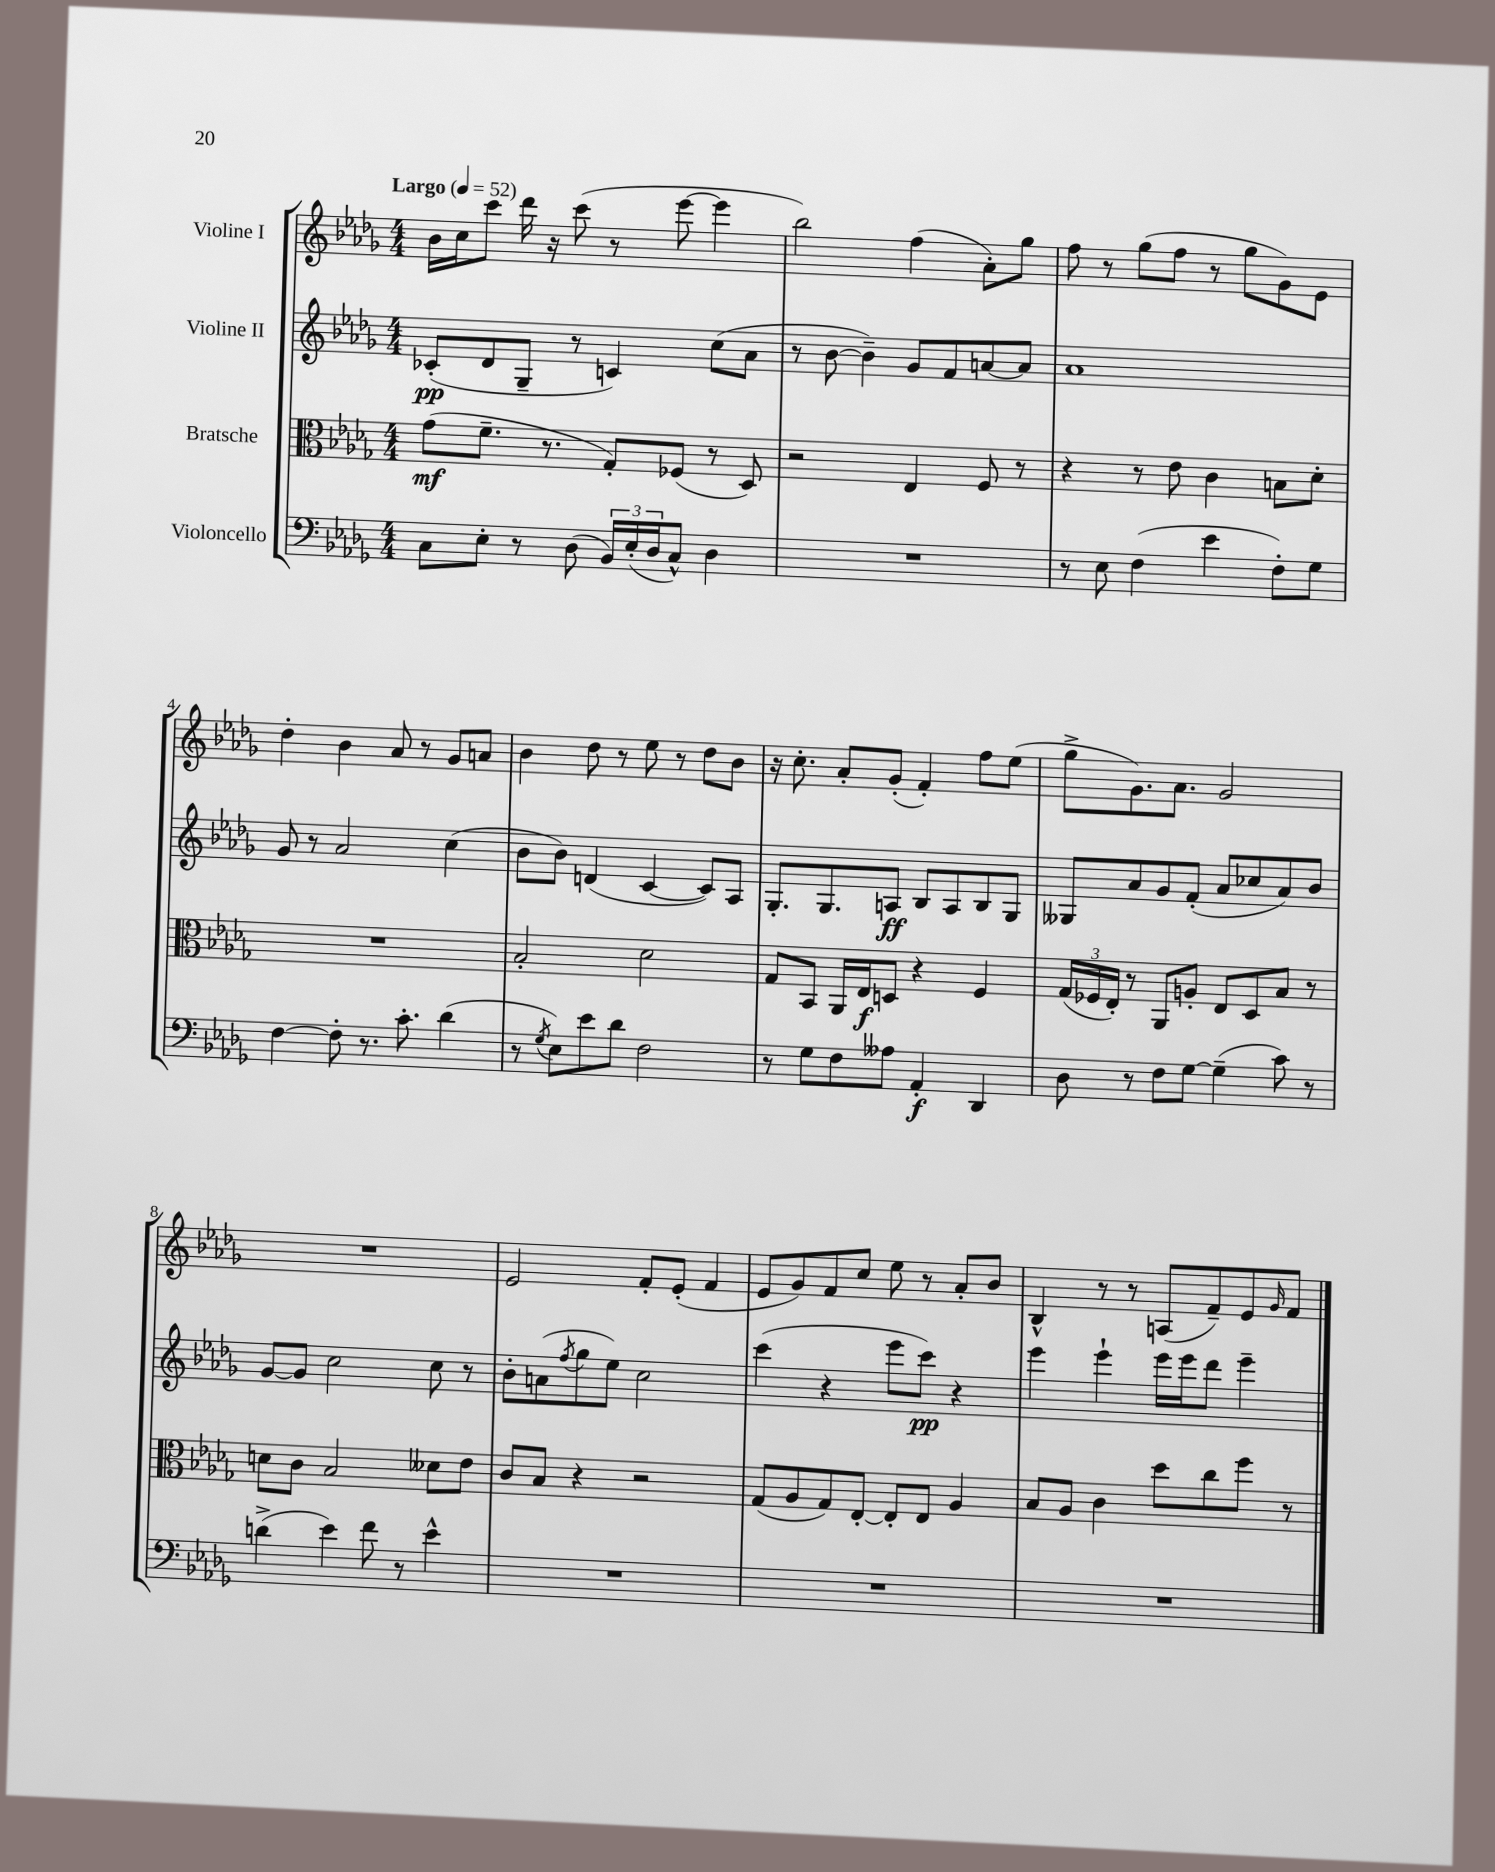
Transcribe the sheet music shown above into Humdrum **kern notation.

**kern	**dynam	**kern	**dynam	**kern	**dynam	**kern
*part4	*part4	*part3	*part3	*part2	*part2	*part1
*staff4	*staff4	*staff3	*staff3	*staff2	*staff2	*staff1
*I"Violoncello	*	*I"Bratsche	*	*I"Violine II	*	*I"Violine I
*clefF4	*	*clefC3	*	*clefG2	*	*clefG2
*k[b-e-a-d-g-]	*	*k[b-e-a-d-g-]	*	*k[b-e-a-d-g-]	*	*k[b-e-a-d-g-]
*M4/4	*	*M4/4	*	*M4/4	*	*M4/4
*MM52	*	*MM52	*	*MM52	*	*MM52
=1	=1	=1	=1	=1	=1	=1
!	!	!	!	!	!	!LO:TX:a:B:t=Largo
8C\L	.	(8g-\L	mf	(8c-X'/L	pp	16b-\LL
.	.	.	.	.	.	16cc\J
8E-'\J	.	8.f~\J	.	8d-/	.	8ccc\J
8r	.	.	.	8G-~/J	.	16ddd-\
.	.	8.r	.	.	.	16r
(8D-\	.	.	.	8r	.	(8ccc\
24BB-/LL)	.	8G-'/L)	.	4cn/)	.	8r
(24E-'/	.	.	.	.	.	.
24D-/J	.	.	.	.	.	.
8C^^/J)	.	(8F-X/J	.	.	.	[8eee-\
4D-\	.	8r	.	(8cc\L	.	4eee-\]
.	.	8D-/)	.	8a-\J	.	.
=2	=2	=2	=2	=2	=2	=2
1r	.	2r	.	8r	.	2bb-\)
.	.	.	.	[8b-\	.	.
.	.	.	.	4b-~\])	.	.
.	.	4E-/	.	8g-/L	.	(4ff\
.	.	.	.	8f/	.	.
.	.	8F/	.	[8an/	.	8a-'\L)
.	.	8r	.	8a/J]	.	8gg-\J
=3	=3	=3	=3	=3	=3	=3
8r	.	4r	.	1a-	.	8ff\
8E-\	.	.	.	.	.	8r
(4F\	.	8r	.	.	.	(8gg-\L
.	.	8e-\	.	.	.	8ff\J
4e-\	.	4c\	.	.	.	8r
.	.	.	.	.	.	8gg-\L
8F'\L)	.	8Bn\L	.	.	.	8g-\)
8G-\J	.	8d-'\J	.	.	.	8e-\J
!!LO:LB:g=z
=4	=4	=4	=4	=4	=4	=4
[4F\	.	1r	.	8g-/	.	4dd-'\
.	.	.	.	8r	.	.
8F'\]	.	.	.	2a-/	.	4b-\
8.r	.	.	.	.	.	.
.	.	.	.	.	.	8a-/
8.c'\	.	.	.	.	.	.
.	.	.	.	.	.	8r
(4d-\	.	.	.	(4cc\	.	8g-/L
.	.	.	.	.	.	8an/J
=5	=5	=5	=5	=5	=5	=5
8r	.	2B-'/	.	8b-\L	.	4b-\
8qG-/	.	.	.	.	.	.
8E-\L)	.	.	.	8b-\J)	.	.
8e-\	.	.	.	(4dn/	.	8dd-\
8d-\J	.	.	.	.	.	8r
2F\	.	2d-\	.	[4c/	.	8ee-\
.	.	.	.	.	.	8r
.	.	.	.	8c/L])	.	8dd-\L
.	.	.	.	8A-/J	.	8b-\J
=6	=6	=6	=6	=6	=6	=6
8r	.	8G-/L	.	8.G-'/L	.	16r
.	.	.	.	.	.	8.cc'\
8G-\L	.	8BB-/J	.	.	.	.
.	.	.	.	8.G-/	.	.
8F\	.	16AA-/LL	.	.	.	8a-'/L
.	.	16E-/J	f	.	.	.
8A--X\J	.	8Dn/J	.	8An/J	ff	(8g-'/J
4AA-'/	f	4r	.	8B-/L	.	4f'/)
.	.	.	.	8A/	.	.
4DD-/	.	4F/	.	8B-/	.	8ff\L
.	.	.	.	8G-/J	.	(8ee-\J
=7	=7	=7	=7	=7	=7	=7
8D-\	.	(24G-/LL	.	8G--X/L	.	8gg-^\L
.	.	24F-X/	.	.	.	.
.	.	24E-'/JJ)	.	.	.	.
8r	.	8r	.	8a-/	.	8.g-\)
8F\L	.	8AA-/L	.	8g-/	.	.
.	.	.	.	.	.	8.a-\J
[8G-\J	.	8An'/J	.	(8f'/J	.	.
(4G-~\]	.	8E-/L	.	8a-/L	.	2g-/
.	.	8D-/	.	8cc-X/	.	.
8c\)	.	8B-/J	.	8a-/)	.	.
8r	.	8r	.	8b-/J	.	.
!!LO:LB:g=z
=8	=8	=8	=8	=8	=8	=8
(4dn^\	.	8dn\L	.	[8g-/L	.	1r
.	.	8c\J	.	8g-/J]	.	.
4e-\)	.	2B-/	.	2cc\	.	.
8f\	.	.	.	.	.	.
8r	.	.	.	.	.	.
4e-^^\	.	8d--X\L	.	8cc\	.	.
.	.	8e-\J	.	8r	.	.
=9	=9	=9	=9	=9	=9	=9
1r	.	8c/L	.	8b-'\L	.	2e-/
.	.	8B-/J	.	(8an\	.	.
.	.	.	.	8qff/	.	.
.	.	4r	.	8gg-\	.	.
.	.	.	.	8ee-\J)	.	.
.	.	2r	.	2cc\	.	8f'/L
.	.	.	.	.	.	(8e-'/J
.	.	.	.	.	.	4f/
=10	=10	=10	=10	=10	=10	=10
1r	.	(8G-/L	.	(4ccc\	.	8e-/L
.	.	8A-/	.	.	.	8g-/)
.	.	8G-/)	.	4r	.	8f/
.	.	[8E-'/J	.	.	.	8cc/J
.	.	8E-'/L]	.	8eee-\L	.	8ee-\
.	.	8E-/J	.	8ccc\J)	pp	8r
.	.	4A-/	.	4r	.	8a-'/L
.	.	.	.	.	.	8b-/J
=11	=11	=11	=11	=11	=11	=11
1r	.	8B-/L	.	4eee-\	.	4B-^^/
.	.	8A-/J	.	.	.	.
.	.	4c\	.	4eee-`\	.	8r
.	.	.	.	.	.	8r
.	.	8dd-\L	.	16eee-\LL	.	(8An/L
.	.	.	.	16eee-\J	.	.
.	.	8cc\	.	8ddd-\J	.	8f~/)
.	.	8ff\J	.	4eee-~\	.	8e-/
.	.	.	.	.	.	16qqg-/
.	.	8r	.	.	.	8f/J
==	==	==	==	==	==	==
*-	*-	*-	*-	*-	*-	*-
